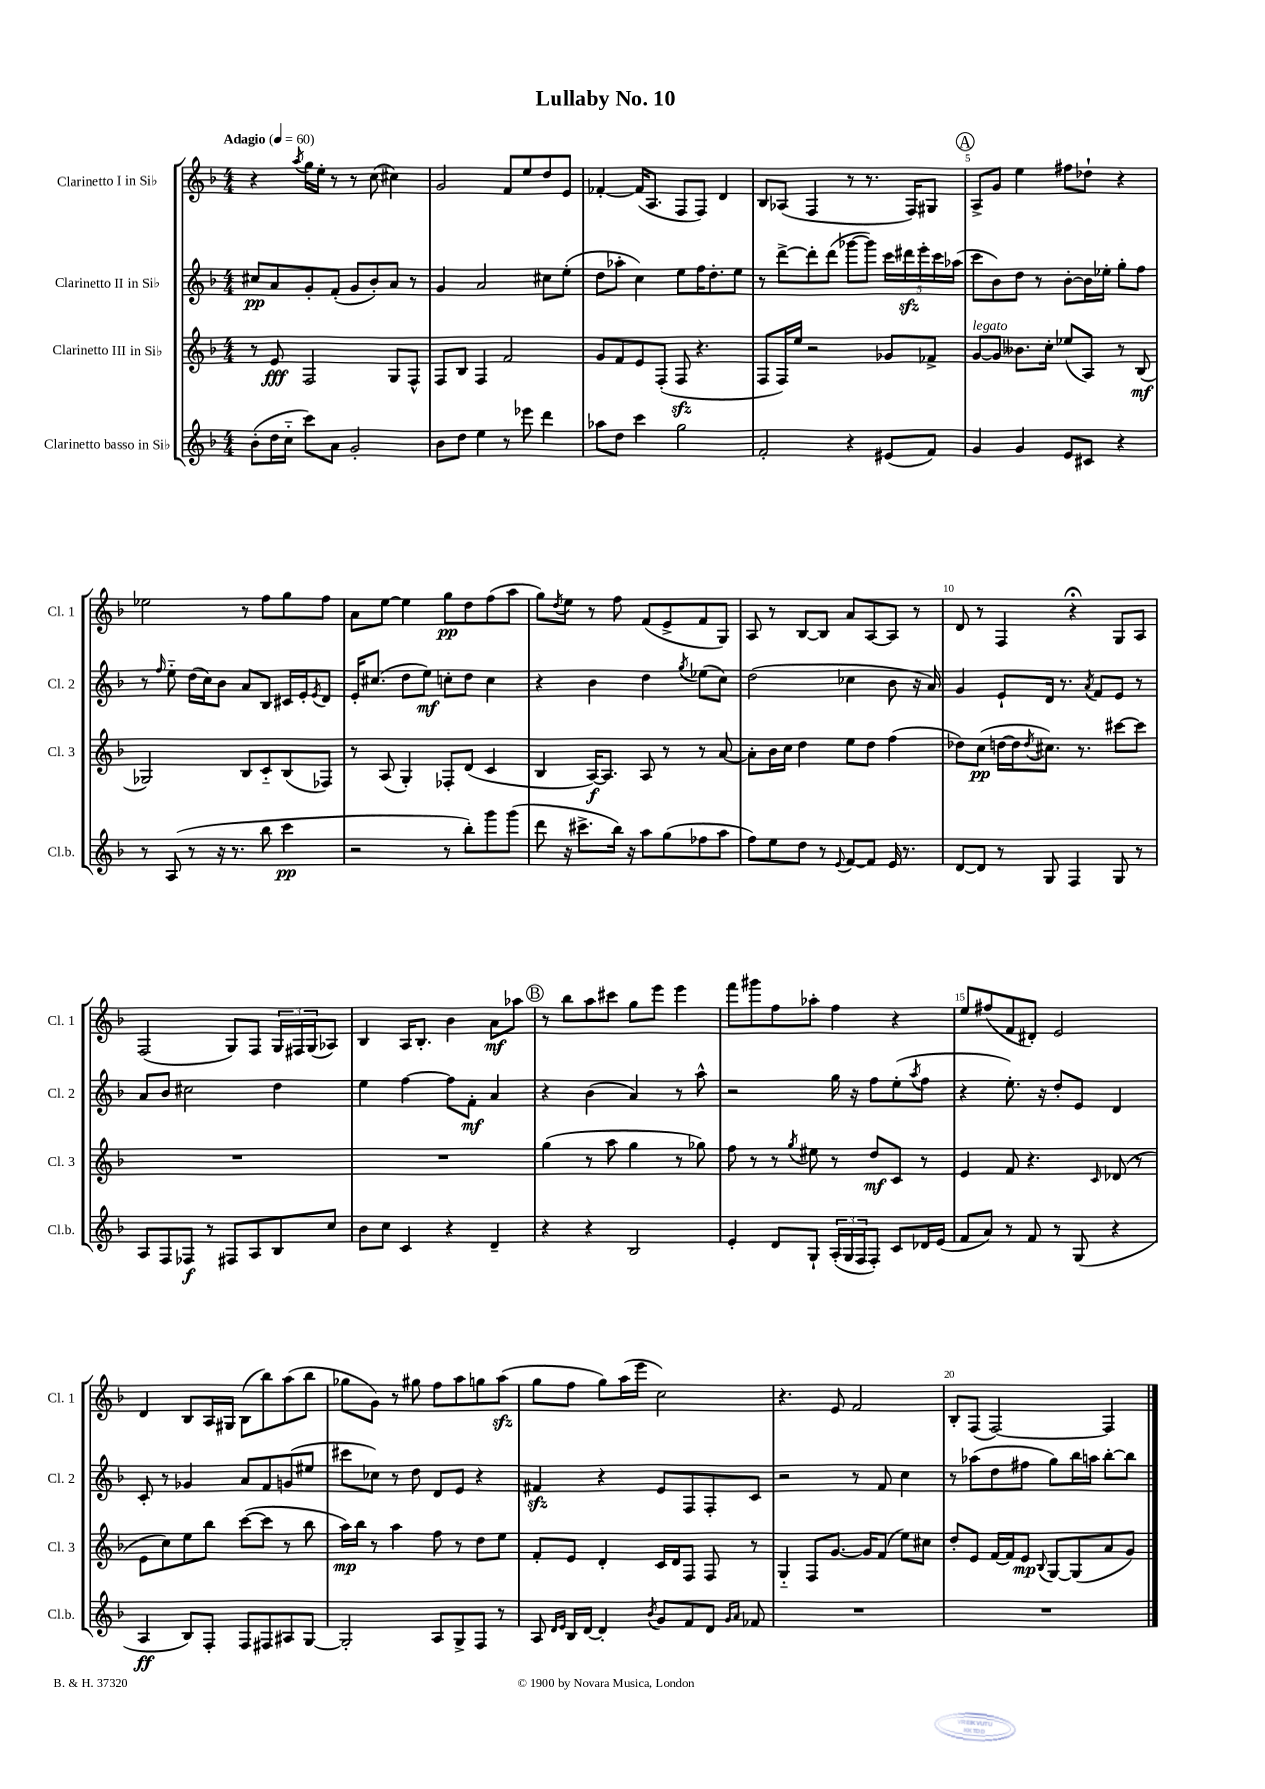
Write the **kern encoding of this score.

**kern	**kern	**kern	**kern
*staff4	*staff3	*staff2	*staff1
*clefG2	*clefG2	*clefG2	*clefG2
*k[b-]	*k[b-]	*k[b-]	*k[b-]
*M4/4	*M4/4	*M4/4	*M4/4
*MM60	*MM60	*MM60	*MM60
(8b-'\L	8r	8cc#/L	4r
16dd\L	8e/	8a/	.
16cc'~\JJ	.	.	.
.	.	.	8qaa/
8ccc\L)	2F/	8g'/	16gg\LL
.	.	.	16ee'\JJ
8a\J	.	(8f'/J	8r
2g'/	.	8g/L	8r
.	.	8b-'/)	(8cc\
.	8G/L	8a/J	4cc#\)
.	8F^^/J	8r	.
=	=	=	=
8b-\L	8F/L	4g/	2g/
8dd\J	8B-/J	.	.
4ee\	4F/	2a/	.
8r	2f/	.	8f/L
8eee-\	.	.	8ee/
4ddd\	.	8cc#\L	8dd/
.	.	(8ee'\J	8e/J
=	=	=	=
8aa-\L	8g/L	8dd\L	[4f-'/
8dd\J	8f/	8aa-'\J	.
4ccc\	8e/	4cc\)	(16f-/]LK
.	.	.	8.A/J
.	(8F'/J	.	.
2gg\	8F/	8ee\L	8F/L
.	4.r	16ff\K	8F/J)
.	.	8.dd'\	.
.	.	.	4d/
.	.	8ee\J	.
=	=	=	=
2f'/	8F/L	8r	8B-/L
.	16F/L)	[8ddd^\L	(8A-/J
.	16ee/JJ	.	.
.	2r	8ddd'\]	4F/
.	.	(8ddd\J	.
4r	.	[8ggg-\L	8r
.	.	8ggg-\]J)	8.r
(8e#/L	8g-/L	20ccc\LL	.
.	.	20ddd#\	.
.	.	.	16F/LK)
.	.	20eee'\	.
8f/J)	8f-^/J	.	8G#/J
.	.	20ccc\	.
.	.	(20aa-\JJ	.
=	=	=	=
4g/	[8g/L	8ccc\L	8A^/L
.	8g/]J	8b-\)	8g/J
4g/	8.b--\L	8dd\J	4ee\
.	.	8r	.
.	16cc'\Jk	.	.
8e/L	(8ee-/L	[8b-'\L	8ff#\L
8c#/J	8A/J)	16b-\]L	8dd-`\J
.	.	16ee-'\JJ	.
4r	8r	8gg'\L	4r
.	(8B-/	8ff\J	.
=	=	=	=
8r	2G-/)	8r	2ee-\
.	.	16qqff/	.
(8A/	.	8ee'~\	.
8r	.	(16dd\LL	.
.	.	16cc\J)	.
16r	.	8b-\J	.
8.r	.	.	.
.	8B-/L	8a/L	8r
8bb-\	8c'~/	8B-/J	8ff\L
4ccc\	(8B-/	16c#/LL	8gg\
.	.	16e'/J	.
.	.	8qe/	.
.	8F-/J)	8d/J	8ff\J
=	=	=	=
2r	8r	16e'/LK	8a\L
.	.	(8.cc#/J	.
.	(8A/	.	[8ee\J
.	4G'/)	8dd\L	4ee\]
.	.	8ee\J)	.
8r	8F-'/L	8cc'\L	8gg\L
8bb-'\L)	(8d/J	8dd\J	8dd\
8ggg\	4c/	4cc\	(8ff\
(8ggg\J	.	.	8aa\J
=	=	=	=
8ddd\	4B-/	4r	8gg\L)
.	.	.	8qdd/
16r	.	.	8ee\J
8.ccc#^\L	.	.	.
.	[16A/LK)	4b-\	8r
.	8.A/]J	.	.
16bb-\Jk)	.	.	8ff\
16r	.	.	.
8aa\L	8A/	4dd\	(8f/L
(8gg\	8r	.	8e^/
.	.	8qgg/	.
8ff-\	8r	(8ee-\L	8f/
8aa\J	[8a/	8cc\J)	8G/J)
=	=	=	=
8ff\L)	8a'\]L	(2dd\	8A/
8ee\	16b-\L	.	8r
.	16cc\JJ	.	.
8dd\J	4dd\	.	[8B-/L
8r	.	.	8B-/]J
8qqe/	.	.	.
[8f/L	8ee\L	4cc-\	8a/L
8f/]J	8dd\J	.	[8A/
16e/	(4ff\	8b-\	8A/]J
8.r	.	.	.
.	.	16r	8r
.	.	16a/)	.
=	=	=	=
[8d/L	8dd-\L)	4g/	8d/
8d/]J	(8cc\J	.	8r
8r	[16dd\LL	8e`/L	4F/
.	16dd\]J	.	.
.	8qdd/	.	.
8G/	8.cc#\J)	16d/Jk	.
.	.	8.r	.
4F/	.	.	4r;
.	8.r	.	.
.	.	8qa/	.
.	.	8f/L	.
8G/	[8ccc#\L	8e/J	8G/L
8r	8ccc#\]J	8r	8A/J
=	=	=	=
8A/L	1r	8a/L	(2F/
8F/	.	8b-/J	.
8F-/J	.	2cc#\	.
8r	.	.	.
8F#/L	.	.	8G/L)
8A/	.	.	8F/J
8B-/	.	4dd\	24G/LL
.	.	.	24F#/
.	.	.	(24G/J
8cc/J	.	.	8A-/J)
=	=	=	=
8b-\L	1r	4ee\	4B-/
8cc\J	.	.	.
4c/	.	[4ff\	16A/LK
.	.	.	8.B-'/J
4r	.	8ff\]L	4b-\
.	.	8f'\J	.
4d~/	.	4a/	8a\L
.	.	.	8aa-\J
=	=	=	=
4r	(4gg\	4r	8r
.	.	.	8bb-\L
4r	8r	(4b-\	8aa\
.	8aa\	.	8ccc#\J
2B-/	4gg\	4a/)	8gg\L
.	.	.	8eee\J
.	8r	8r	4eee\
.	8gg-\)	8aa^^\	.
=	=	=	=
4e'/	8ff\	2r	8fff\L
.	8r	.	8ggg#\
8d/L	8r	.	8ff\
.	8qgg/	.	.
8G`/J	8ee#\	.	8aa-'\J
(24A'/LL	8r	16gg\	4ff\
24G/	.	.	.
.	.	16r	.
24F/J	.	.	.
8F'/J)	8dd/L	8ff\L	.
8c/L	8c/J	(8ee'\	4r
.	.	8qaa/	.
16d-/L	8r	8ff\J	.
(16e/JJ	.	.	.
=	=	=	=
8f/L	4e/	4r	8ee/L
8a/J)	.	.	(8ff#/
8r	8f/	8.ee'\)	8f/
8f/	4.r	.	8d#'/J)
.	.	16r	.
8r	.	8dd'/L	2e/
(8G/	.	8e/J	.
.	16qqc/	.	.
4r	(8d-/	4d/	.
.	8r	.	.
=	=	=	=
4A/	8e\L	8c'/	4d/
.	8cc\)	8r	.
8B-/L)	8ee\	4g-/	8B-/L
8F'/J	8bb-\J	.	16A/L
.	.	.	16G#/JJ
8F/L	([8ccc\L	8a/L	(8B-\L
8F#/	8ccc\]J	8f/	8bb-\)
8A#/	8r	(8g/	(8aa\
[8G/J	8bb-\	8ee#/J	8bb-\J
=	=	=	=
2G'/]	16aa\LL)	8ccc#\L	8gg-\L
.	16bb-\JJ	.	.
.	8r	8cc-\J)	8g\J)
.	4aa\	8r	8r
.	.	8dd\	8gg#\
8A/L	8ff\	8d/L	8ff\L
8G^/	8r	8e/J	8aa\
8F/J	8dd\L	4r	8gg\
8r	8ee\J	.	(8aa\J
=	=	=	=
8A/	8f'/L	4f#/	8gg\L
16qqd/LL	.	.	.
16qqe/JJ	.	.	.
16B-/LL	8e/J	.	8ff\J
[16d/JJ	.	.	.
4d'/]	4d'/	4r	8gg\L)
.	.	.	(16aa\L
.	.	.	16eee\JJ
8qb-/	.	.	.
8g/L	16c/LL	8e/L	2cc\)
.	16d/J	.	.
8f/	8F/J	8F/	.
8d/J	8F/	8F'/	.
16qqg/LL	.	.	.
16qqa/JJ	.	.	.
8f-/	8r	8c/J	.
=	=	=	=
1r	4G'~/	2r	4.r
.	8F/L	.	.
.	[8.g/J	.	8e/
.	.	8r	2f/
.	16g/]LK	.	.
.	(8f/J	8f/	.
.	8ee\L)	4cc\	.
.	8cc#\J	.	.
=	=	=	=
1r	8dd'/L	8r	8B-'/L
.	8e/J	(8aa-\L	(8F/J
.	[16f/LL	8dd\	[2F/)
.	16f/]J	.	.
.	8e/J	8ff#\J	.
.	8qqB-/	.	.
.	[8G/L	8gg\L)	.
.	(8G/]	16bb-\L	.
.	.	16aa\JJ	.
.	8a/	[8bb-'\L	4F/]
.	8g/J)	8bb-\]J	.
==	==	==	==
*-	*-	*-	*-
